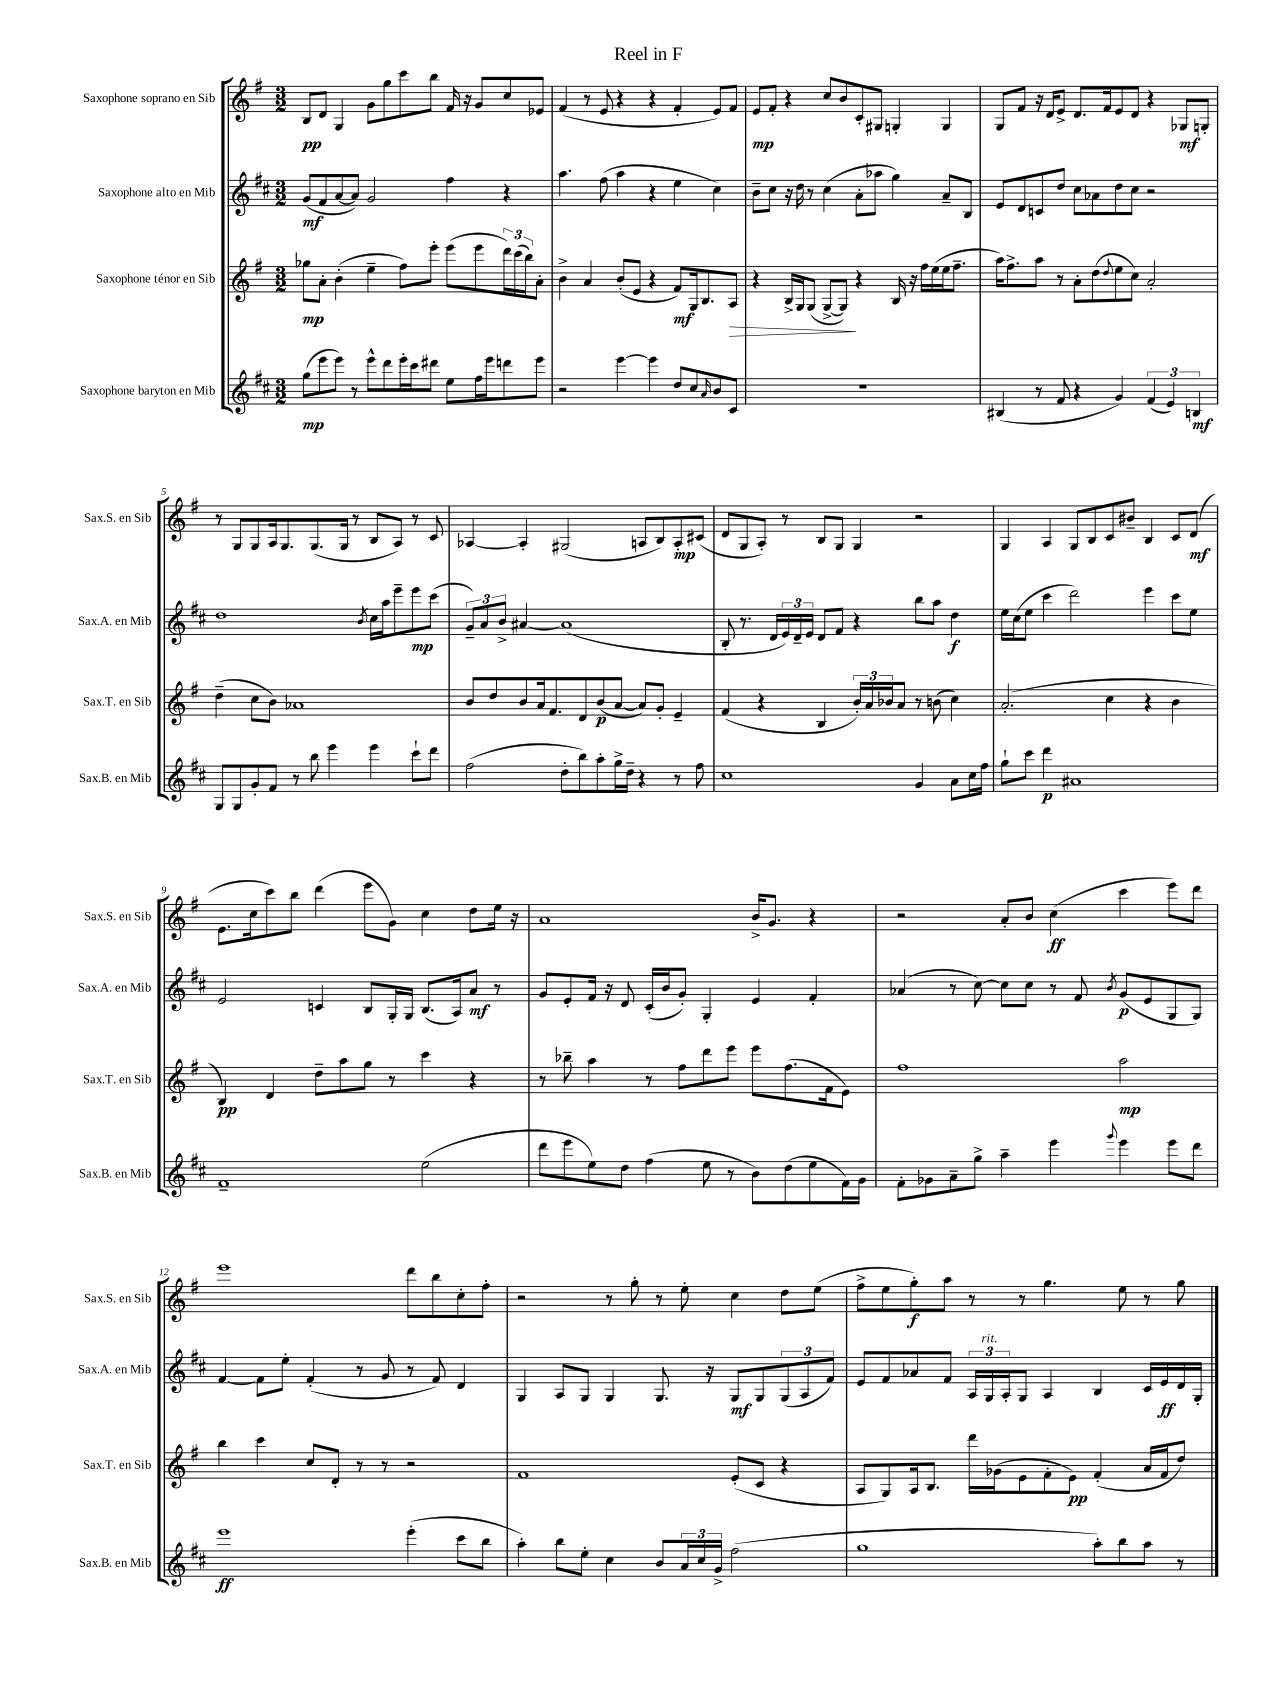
\header { title = "Reel in F" }
<<
\new StaffGroup <<
\new Staff = "s0" \with { instrumentName = "Saxophone soprano en Sib" shortInstrumentName = "Sax.S. en Sib" } {
    \clef treble \key g \major \numericTimeSignature \time 3/2
    b8\pp d'8 g4 g'8 g''8 c'''8 b''8 fis'16 r16 g'8 c''8 ees'8 |
    fis'4( r8 e'8 r4 r4 fis'4-. e'8) fis'8 |
    e'8\mp fis'8-. r4 c''8 b'8 c'8-. gis8 g4-. g4 |
    g8 fis'8 r16 d'16 e'8-> d'8. fis'16 e'8 d'8 r4 ges8\mf g8-. |
    r8 g8 g8 a16 g8. g8.( g16 r8 b8 a8) r8 c'8 |
    aes4~ aes4-. gis2( a8 b8) a8-.\mp cis'8( |
    d'8 g8 a8-.) r8 b8 g8 g4 r2 |
    g4 a4 g8 b8 c'8 bis'8-- b4 c'8 d'8\mf( |
    e'8. c''16 c'''8) b''8 d'''4( e'''8 g'8) c''4 d''8 e''16 r16 |
    a'1 b'16-> g'8. r4 |
    r2 a'8-. b'8 c''4\ff( c'''4 e'''8) d'''8 |
    e'''1 d'''8 b''8 c''8-. fis''8-. |
    r2 r8 g''8-. r8 e''8-. c''4 d''8 e''8( |
    fis''8-> e''8 g''8-.\f) a''8 r8 r8 g''4. e''8 r8 g''8 \bar "|." |
}
\new Staff = "s1" \with { instrumentName = "Saxophone alto en Mib" shortInstrumentName = "Sax.A. en Mib" } {
    \clef treble \key d \major \numericTimeSignature \time 3/2
    g'8\mf( fis'8 a'8~ a'8) g'2 fis''4 r4 |
    a''4. fis''8( a''4 r4 e''4 cis''4) |
    b'8-- cis''8 r16 d''16 r8 cis''4( a'8-. aes''8 g''4) a'8-- b8 |
    e'8 d'8 c'8 d''8 cis''8 aes'8 d''8 cis''8 r2 |
    d''1 \acciaccatura { b'8 } cis''16 a''16 e'''8-- e'''8\mp cis'''8( |
    \tuplet 3/2 { g'8--) a'8 b'8-> } ais'4~ ais'1( |
    b8-. r8. d'16 \tuplet 3/2 { e'16) d'16-- e'16 } d'8 fis'8 r4 b''8 a''8 d''4\f |
    e''16 cis''16( e''8 cis'''4 d'''2) e'''4 cis'''8 e''8 |
    e'2 c'4 b8 g16-. g16 b8.( a16) a'8\mf r8 |
    g'8 e'8-. fis'16 r16 d'8 cis'16-.( b'16 g'8-.) g4-. e'4 fis'4-. |
    aes'4( r8 cis''8~) cis''8 cis''8 r8 fis'8 \acciaccatura { b'8 } g'8\p( e'8 g8 g8) |
    fis'4~ fis'8 e''8-. fis'4-.( r8 g'8 r8 fis'8) d'4 |
    g4 a8 g8 g4 g8. r16 g8\mf g8 \tuplet 3/2 { g8( a8 fis'8) } |
    e'8 fis'8 aes'8 fis'8 \tuplet 3/2 { a16 g16^\markup { \italic "rit." } a16-. } g8 a4 b4 cis'16 e'16\ff d'16 g16-. \bar "|." |
}
\new Staff = "s2" \with { instrumentName = "Saxophone ténor en Sib" shortInstrumentName = "Sax.T. en Sib" } {
    \clef treble \key g \major \numericTimeSignature \time 3/2
    ges''8\mp a'8-. b'4-.( e''4-- fis''8) e'''8-. e'''8( e'''8 \tuplet 3/2 { d'''16) c'''16( b''16) } a'8-. |
    b'4-> a'4 b'8-.( e'8 r4 fis'8\mf) g16 b8. a8\> |
    r4 b16-> g16 g8( g8~-> g8\!) r4 b16 r16 fis''16 e''16( e''16 fis''8.-- |
    a''16) fis''8.-> a''8 r8 a'8-. d''8( \appoggiatura { d''8 } e''8 c''8) a'2-. |
    d''4--( c''8 b'8) aes'1 |
    b'8 d''8 b'8 a'16 fis'8. d'8 b'8\p( a'8~ a'8) g'8-. e'4-- |
    fis'4( r4 b4 \tuplet 3/2 { b'16-.) a'16 bes'16 } a'8 r8 b'8( c''4) |
    a'2.-.( c''4 r4 b'4 |
    b4\pp) d'4 d''8-- a''8 g''8 r8 c'''4 r4 |
    r8 bes''8-- a''4 r8 fis''8 d'''8 e'''8 e'''8 fis''8.( fis'16 e'8) |
    fis''1 a''2\mp |
    b''4 c'''4 c''8 d'8-. r8 r8 r2 |
    fis'1 e'8-.( c'8 r4 |
    a8 g8) a16 b8. d'''16 ges'16( e'8 fis'8-. e'8\pp) fis'4-.( a'16 fis'16 d''8) \bar "|." |
}
\new Staff = "s3" \with { instrumentName = "Saxophone baryton en Mib" shortInstrumentName = "Sax.B. en Mib" } {
    \clef treble \key d \major \numericTimeSignature \time 3/2
    g''8\mp( e'''8 e'''8) r8 e'''8-^ d'''8 e'''16-. cis'''16 dis'''8 e''8 fis''16 e'''16 d'''8 e'''8 |
    r2 e'''4~ e'''4 d''8 cis''8 \grace { a'16 } b'8 cis'8 |
    R1. |
    bis4( r8 fis'8 r4 g'4) \tuplet 3/2 { fis'4( e'4) b4\mf } |
    g8 g8 g'8-. fis'8 r8 b''8 e'''4 e'''4 cis'''8-! d'''8 |
    fis''2( d''8-. b''8) a''8-. g''16-> d''16-- r4 r8 fis''8 |
    cis''1 g'4 a'8 cis''16 fis''16 |
    g''8-! cis'''8 d'''4\p ais'1 |
    fis'1-- e''2( |
    d'''8 e'''8 e''8) d''8 fis''4( e''8 r8 b'8) d''8( e''8 fis'16) g'16 |
    fis'8-. ges'8 a'8-- g''8-> a''4-- e'''4 \appoggiatura { g'''8 } e'''4 e'''8 d'''8 |
    e'''1\ff e'''4-.( cis'''8 b''8 |
    a''4-.) b''8 e''8-. cis''4 b'8 \tuplet 3/2 { a'16 cis''16 g'16-> } fis''2( |
    g''1 a''8-.) b''8 a''8 r8 \bar "|." |
}
>>
>>
